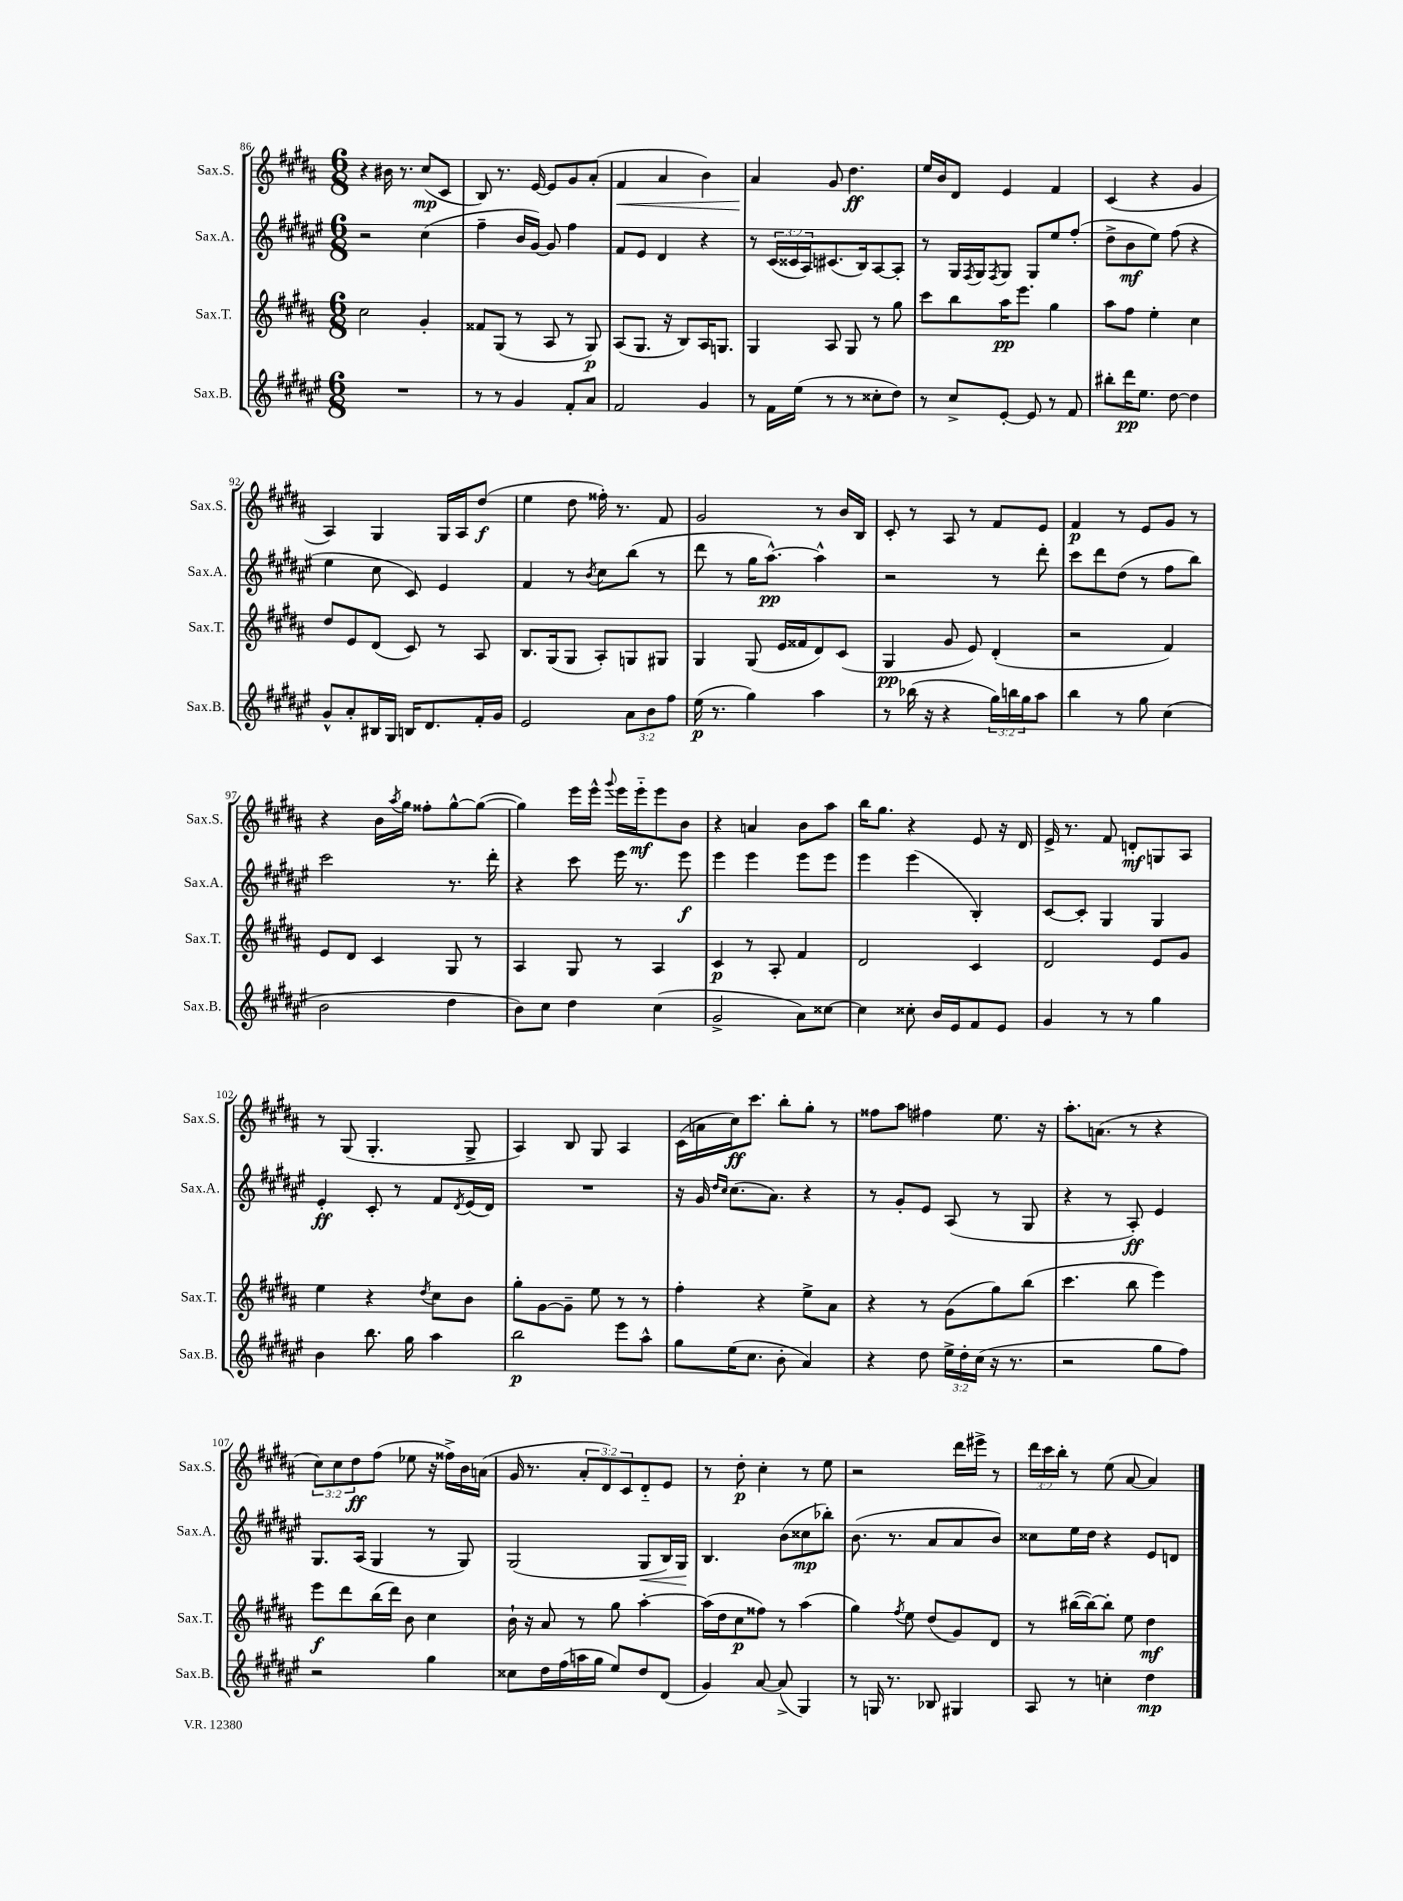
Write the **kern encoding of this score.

**kern	**dynam	**kern	**dynam	**kern	**dynam	**kern	**dynam
*part4	*part4	*part3	*part3	*part2	*part2	*part1	*part1
*staff4	*staff4	*staff3	*staff3	*staff2	*staff2	*staff1	*staff1
*I"Sax.B.	*	*I"Sax.T.	*	*I"Sax.A.	*	*I"Sax.S.	*
*I'Sax.B.	*	*I'Sax.T.	*	*I'Sax.A.	*	*I'Sax.S.	*
*clefG2	*	*clefG2	*	*clefG2	*	*clefG2	*
*k[f#c#g#d#a#e#]	*	*k[f#c#g#d#a#]	*	*k[f#c#g#d#a#e#]	*	*k[f#c#g#d#a#]	*
*M6/8	*	*M6/8	*	*M6/8	*	*M6/8	*
=86	=86	=86	=86	=86	=86	=86	=86
2.r	.	2cc#\	.	2r	.	4r	.
.	.	.	.	.	.	16b#X\	.
.	.	.	.	.	.	8.r	.
.	.	4g#'/	.	(4cc#\	.	(8cc#/L	mp
.	.	.	.	.	.	8c#/J	.
=87	=87	=87	=87	=87	=87	=87	=87
8r	.	8f##X/L	.	4ff#~\	.	8B/)	.
8r	.	(8G#/J	.	.	.	8.r	.
4g#/	.	8r	.	16b/LL	.	.	.
.	.	.	.	[16g#/JJ)	.	[16e/	.
.	.	8A#/	.	8g#/]	.	8e/L]	.
8f#'/L	.	8r	.	4ff#\	.	8g#/	.
8a#/J	.	8G#/)	p	.	.	(8a#'/J	.
=88	=88	=88	=88	=88	=88	=88	=88
!	!	!	!	!	!	!	!LO:HP:b
2f#/	.	(8A#/L	.	8f#/L	.	4f#/	<
.	.	8.G#/J	.	8e#/J	.	.	.
.	.	.	.	4d#/	.	4a#/	.
.	.	16r	.	.	.	.	.
.	.	8B/L)	.	.	.	.	.
4g#/	.	16A#/K	.	4r	.	4b\)	.
.	.	8.Gn/J	.	.	.	.	.
=89	=89	=89	=89	=89	=89	=89	=89
8r	.	4G#/	.	8r	.	4a#/	.
16f#\LL	.	.	.	(24c#/LL	.	.	.
.	.	.	.	24c##X/	.	.	.
(16ee#\JJ	.	.	.	.	.	.	.
.	.	.	.	24A#/J)	.	.	.
8r	.	8A#/	.	(8.c#X/	.	8g#/	[
8r	.	8G#/	.	.	.	4.dd#\	ff
.	.	.	.	16B/k)	.	.	.
8cc##X'\L	.	8r	.	[8A#/	.	.	.
8dd#\J)	.	8gg#\	.	8A#'/J]	.	.	.
=90	=90	=90	=90	=90	=90	=90	=90
8r	.	8ccc#\L	.	8r	.	16ee/LL	.
.	.	.	.	.	.	16b/J	.
8cc#^/L	.	8bb\	.	16G#/LL	.	8d#/J	.
.	.	.	.	8qF#/	.	.	.
.	.	.	.	16G#/J	.	.	.
.	.	.	.	8qF#/	.	.	.
[8e#'/J	.	16aa#\K	pp	8G#/J	.	4e/	.
.	.	8.eee\J	.	.	.	.	.
8e#/]	.	.	.	8G#/L	.	.	.
8r	.	4gg#\	.	8ee#/	.	4f#/	.
8f#/	.	.	.	(8ff#'/J	.	.	.
=91	=91	=91	=91	=91	=91	=91	=91
8bb#X'\L	.	8aa#\L	.	8dd#^\L	.	(4c#/	.
16ddd#\K	pp	8ff#\J	.	8b\	mf	.	.
8.ee#\J	.	.	.	.	.	.	.
.	.	4ee'\	.	8ee#\J)	.	4r	.
[8dd#\	.	.	.	(8ff#\	.	.	.
4dd#\]	.	4cc#\	.	4r	.	4g#/	.
!!LO:LB:g=z
=92	=92	=92	=92	=92	=92	=92	=92
8g#^^/L	.	8dd#/L	.	4ee#\	.	4A#/)	.
8a#'/	.	8e/	.	.	.	.	.
16B#X/L	.	(8d#/J	.	8cc#\	.	4G#/	.
16G#/JJ	.	.	.	.	.	.	.
16Bn/KL	.	8c#/)	.	8c#/)	.	.	.
8.d#/	.	.	.	.	.	.	.
.	.	8r	.	4e#/	.	16G#/LL	.
.	.	.	.	.	.	16A#/J	.
16f#'/L	.	8A#/	.	.	.	(8dd#/J	f
16g#/JJ	.	.	.	.	.	.	.
=93	=93	=93	=93	=93	=93	=93	=93
2e#/	.	8.B/L	.	4f#/	.	4ee\	.
.	.	(16G#/k	.	.	.	.	.
.	.	8G#/J	.	8r	.	8dd#\	.
.	.	.	.	8qb/	.	.	.
.	.	8A#'/L)	.	8cc#\L	.	16ff##X'\)	.
.	.	.	.	.	.	8.r	.
12a#\L	.	8Gn/	.	(8bb\J	.	.	.
12b\	.	.	.	.	.	.	.
.	.	8G#X/J	.	8r	.	8f#/	.
12ff#\J	.	.	.	.	.	.	.
=94	=94	=94	=94	=94	=94	=94	=94
(16ee#\	p	4G#/	.	8ddd#\	.	2g#/	.
8.r	.	.	.	.	.	.	.
.	.	.	.	8r	.	.	.
4gg#\)	.	(8G#/	.	16gg#\KL	.	.	.
.	.	.	.	[8.aa#^^\J)	pp	.	.
.	.	16e/LL	.	.	.	.	.
.	.	16f##X/J	.	.	.	.	.
4aa#\	.	8d#/)	.	4aa#^^\]	.	8r	.
.	.	(8c#/J	.	.	.	16b/LL	.
.	.	.	.	.	.	16B/JJ	.
=95	=95	=95	=95	=95	=95	=95	=95
8r	.	4G#/	pp	2r	.	8c#'/	.
(16bb-X\	.	.	.	.	.	8r	.
16r	.	.	.	.	.	.	.
4r	.	8g#/	.	.	.	8A#/	.
.	.	8e/)	.	.	.	8r	.
24gg#\LL)	.	(4d#'/	.	8r	.	8f#/L	.
24bbn\	.	.	.	.	.	.	.
24gg#\J	.	.	.	.	.	.	.
8aa#\J	.	.	.	8ddd#'\	.	8e/J	.
=96	=96	=96	=96	=96	=96	=96	=96
4bb\	.	2r	.	8ccc#\L	.	4f#/	p
.	.	.	.	8ddd#\	.	.	.
8r	.	.	.	(8dd#\J	.	8r	.
8gg#\	.	.	.	8r	.	8e/L	.
(4cc#\	.	4f#/)	.	8ff#\L	.	8g#/J	.
.	.	.	.	8bb\J)	.	8r	.
!!LO:LB:g=z
=97	=97	=97	=97	=97	=97	=97	=97
2b\	.	8e/L	.	2ccc#\	.	4r	.
.	.	8d#/J	.	.	.	.	.
.	.	4c#/	.	.	.	16b\LL	.
.	.	.	.	.	.	8qaa#/	.
.	.	.	.	.	.	16gg#\JJ	.
.	.	.	.	.	.	8ff##X'\L	.
4dd#\	.	8G#/	.	8.r	.	[8gg#^^\	.
.	.	8r	.	.	.	(8gg#\J_	.
.	.	.	.	16ddd#'\	.	.	.
=98	=98	=98	=98	=98	=98	=98	=98
8b\L)	.	4A#/	.	4r	.	4gg#\])	.
8cc#\J	.	.	.	.	.	.	.
4dd#\	.	8G#/	.	8ccc#\	.	16eee\LL	.
.	.	.	.	.	.	16eee^^\JJ	.
.	.	.	.	.	.	8qqggg#/	.
.	.	8r	.	16eee#\	.	16eee\LL	.
.	.	.	.	8.r	.	16eee\J	mf
(4cc#\	.	4A#/	.	.	.	8eee\	.
.	.	.	.	8eee#\	f	8b\J	.
=99	=99	=99	=99	=99	=99	=99	=99
2g#^/	.	4c#/	p	4eee#\	.	4r	.
.	.	8r	.	4eee#\	.	4an/	.
.	.	8A#'/	.	.	.	.	.
8a#\L)	.	4f#/	.	8eee#\L	.	8b\L	.
[8cc##X\J	.	.	.	8eee#\J	.	8aa#\J	.
=100	=100	=100	=100	=100	=100	=100	=100
4cc##\]	.	2d#/	.	4eee#\	.	16bb\KL	.
.	.	.	.	.	.	8.gg#\J	.
8cc##X'\	.	.	.	(4eee#\	.	4r	.
16b/LL	.	.	.	.	.	.	.
16e#/J	.	.	.	.	.	.	.
8f#/	.	4c#/	.	4B'/)	.	8e/	.
8e#/J	.	.	.	.	.	16r	.
.	.	.	.	.	.	16d#/	.
=101	=101	=101	=101	=101	=101	=101	=101
4g#/	.	2d#/	.	[8c#/L	.	16e^/	.
.	.	.	.	.	.	8.r	.
.	.	.	.	8c#'/J]	.	.	.
8r	.	.	.	4G#/	.	8f#/	.
8r	.	.	.	.	.	8dn'/L	mf
4gg#\	.	8e/L	.	4G#/	.	8Gn/	.
.	.	8g#/J	.	.	.	8A#/J	.
!!LO:LB:g=z
=102	=102	=102	=102	=102	=102	=102	=102
4b\	.	4ee\	.	4e#'/	ff	8r	.
.	.	.	.	.	.	(8G#/	.
8.bb\	.	4r	.	8c#'/	.	4.G#'/	.
.	.	.	.	8r	.	.	.
16gg#\	.	.	.	.	.	.	.
.	.	8qdd#/	.	.	.	.	.
4aa#\	.	8cc#\L	.	8f#/L	.	.	.
.	.	.	.	8qd#/	.	.	.
.	.	8b\J	.	(16e#/L	.	8G#^/	.
.	.	.	.	16d#/JJ)	.	.	.
=103	=103	=103	=103	=103	=103	=103	=103
2bb\	p	8gg#'\L	.	2.r	.	4A#/)	.
.	.	[8g#\	.	.	.	.	.
.	.	8g#~\J]	.	.	.	8B/	.
.	.	8ee\	.	.	.	8G#/	.
8eee#\L	.	8r	.	.	.	4A#/	.
8aa#^^\J	.	8r	.	.	.	.	.
=104	=104	=104	=104	=104	=104	=104	=104
8gg#\L	.	4ff#'\	.	16r	.	(16c#\LL	.
.	.	.	.	16g#/	.	16an\	.
.	.	.	.	16qqdd#/LL	.	.	.
.	.	.	.	16qqcc#/JJ	.	.	.
(16ee#\K	.	.	.	(8.cc#\L	.	16cc#\J)	ff
8.cc#\J	.	.	.	.	.	8.ccc#\J	.
.	.	4r	.	.	.	.	.
.	.	.	.	8.a#\J)	.	.	.
8b'\	.	.	.	.	.	8bb'\L	.
4a#/)	.	8ee^\L	.	4r	.	8gg#'\J	.
.	.	8a#\J	.	.	.	8r	.
=105	=105	=105	=105	=105	=105	=105	=105
4r	.	4r	.	8r	.	8ff##X\L	.
.	.	.	.	8g#'/L	.	8aa#\J	.
8dd#\	.	8r	.	8e#/J	.	4ff#X\	.
24ee#^\LL	.	(8g#\L	.	(8A#/	.	.	.
24dd#'\	.	.	.	.	.	.	.
(24cc#\JJ	.	.	.	.	.	.	.
16r	.	8gg#\)	.	8r	.	8.ee\	.
8.r	.	.	.	.	.	.	.
.	.	(8bb\J	.	8G#/	.	.	.
.	.	.	.	.	.	16r	.
=106	=106	=106	=106	=106	=106	=106	=106
2r	.	4.ccc#\	.	4r	.	8.aa#'\L	.
.	.	.	.	.	.	(8.an\J	.
.	.	.	.	8r	.	.	.
.	.	8bb\	.	8A#'/)	ff	8r	.
8gg#\L	.	4eee\)	.	4e#/	.	4r	.
8ff#\J)	.	.	.	.	.	.	.
!!LO:LB:g=z
=107	=107	=107	=107	=107	=107	=107	=107
2r	.	8eee\L	f	8.G#/L	.	12cc#\L)	.
.	.	.	.	.	.	12cc#\	.
.	.	8ddd#\	.	.	.	.	.
.	.	.	.	.	.	12dd#\	ff
.	.	.	.	(16A#/Jk	.	.	.
.	.	(16bb\L	.	4G#/	.	(8ff#\J	.
.	.	16ddd#\JJ)	.	.	.	.	.
.	.	8b\	.	.	.	8ee-X\	.
4gg#\	.	4cc#\	.	8r	.	16r	.
.	.	.	.	.	.	16ff##X^\LL)	.
.	.	.	.	8G#/)	.	16b\	.
.	.	.	.	.	.	(16an\JJ	.
=108	=108	=108	=108	=108	=108	=108	=108
8cc##X\L	.	16b`\	.	(2G#/	.	16g#/	.
.	.	16r	.	.	.	8.r	.
16dd#\L	.	8a#/	.	.	.	.	.
(16ff#\	.	.	.	.	.	.	.
16aan\	.	8r	.	.	.	12a#'/L	.
16gg#\JJ	.	.	.	.	.	.	.
.	.	.	.	.	.	12d#/)	.
8ee#/L)	.	8gg#\	.	.	.	.	.
.	.	.	.	.	.	12c#/	.
!	!	!	!	!	!LO:HP:b	!	!
8dd#/	.	[4aa#'\	.	8G#/L	<	8d#/	.
(8d#/J	.	.	.	16B/L)	.	8e/J	.
.	.	.	.	16G#/JJ	.	.	.
.	.	.	.	.	[	.	.
=109	=109	=109	=109	=109	=109	=109	=109
4g#/)	.	(16aa#\LL]	.	4.B/	.	8r	.
.	.	16dd#\J	.	.	.	.	.
.	.	8cc#\	p	.	.	8dd#'\	p
[8a#/	.	8ff##X\J)	.	.	.	4cc#'\	.
(8a#^/]	.	8r	.	(8b\L	.	.	.
4G#/)	.	(4aa#\	.	8cc##X\	mp	8r	.
.	.	.	.	8bb-X'\J)	.	8ee\	.
=110	=110	=110	=110	=110	=110	=110	=110
8r	.	4gg#\)	.	(8.b\	.	2r	.
16Gn/	.	.	.	.	.	.	.
8.r	.	.	.	8.r	.	.	.
.	.	8qff#/	.	.	.	.	.
.	.	8ee\	.	.	.	.	.
8B-X/	.	(8dd#/L	.	8a#/L	.	.	.
4G#X/	.	8g#/)	.	8a#/	.	16ddd#\LL	.
.	.	.	.	.	.	16eee#X^\JJ	.
.	.	8d#/J	.	8b/J)	.	8r	.
=111	=111	=111	=111	=111	=111	=111	=111
8A#/	.	8r	.	8cc##X\L	.	24ddd#\LL	.
.	.	.	.	.	.	24ccc#\	.
.	.	.	.	.	.	24bb'\JJ	.
8r	.	([16bb#X\LL	.	16ee#\L	.	8r	.
.	.	16bb#\J_)	.	16dd#\JJ	.	.	.
4ccn'\	.	8bb#'\J]	.	4r	.	(8ee\	.
.	.	8ee\	.	.	.	[8a#/	.
4dd#\	mp	4dd#\	mf	8e#/L	.	4a#/])	.
.	.	.	.	8dn/J	.	.	.
==	==	==	==	==	==	==	==
*-	*-	*-	*-	*-	*-	*-	*-
